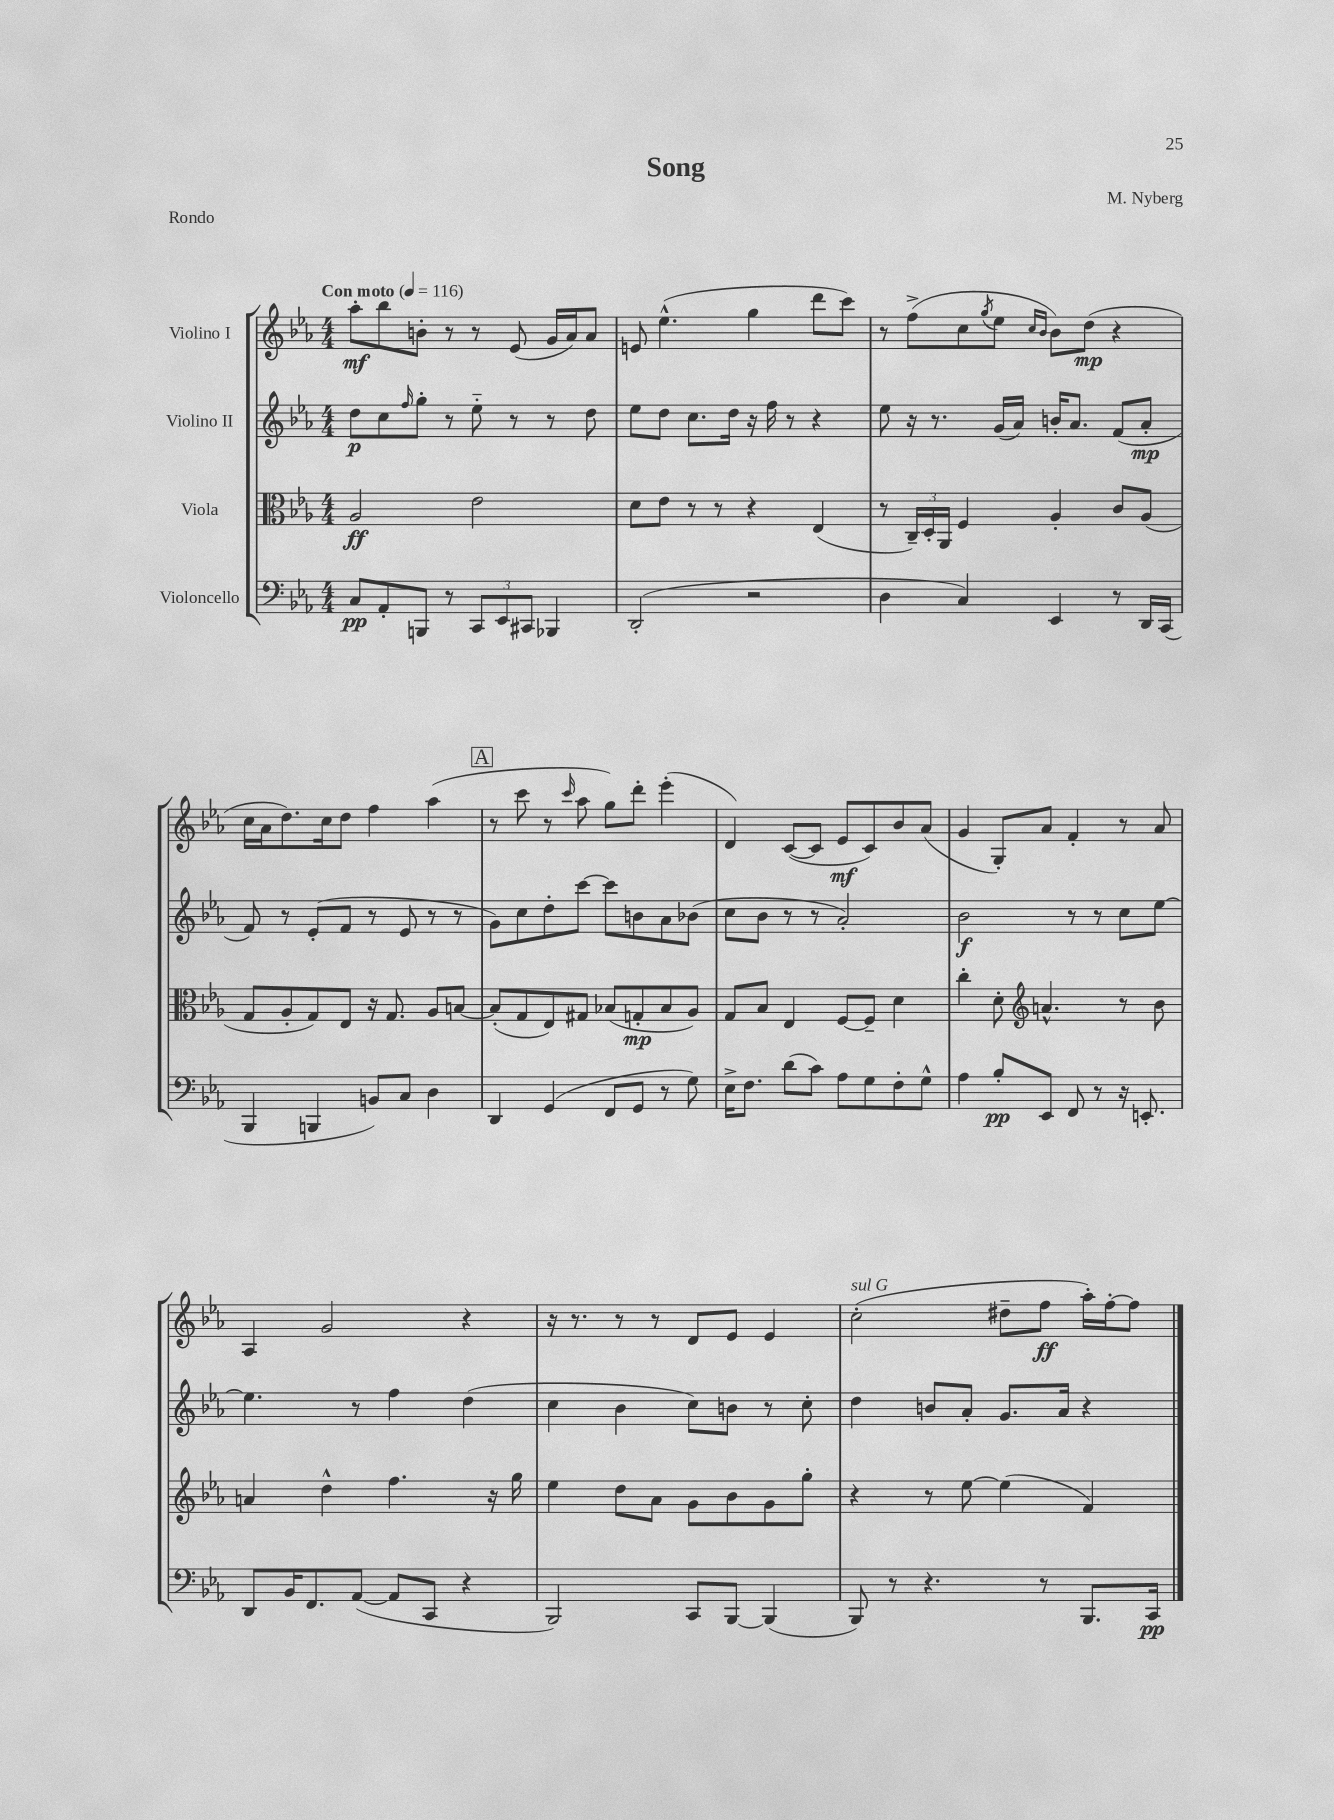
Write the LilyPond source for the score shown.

\header { title = "Song" composer = "M. Nyberg" piece = "Rondo" }
<<
\new StaffGroup <<
\new Staff = "s0" \with { instrumentName = "Violino I" } {
    \clef treble \key ees \major \numericTimeSignature \time 4/4 \tempo "Con moto" 4 = 116
    aes''8-.\mf bes''8 b'8-. r8 r8 ees'8( g'16 aes'16) aes'8 |
    e'8 ees''4.-^( g''4 d'''8 c'''8) |
    r8 f''8->( c''8 \acciaccatura { g''8 } ees''8 \grace { c''16 bes'16 } bes'8) d''8\mp( r4 |
    c''16 aes'16 d''8.) c''16 d''8 f''4 aes''4( |
    \mark \markup { \box "A" } r8 c'''8 r8 \grace { c'''16 } aes''8 g''8) d'''8-. ees'''4-.( |
    d'4) c'8~( c'8 ees'8\mf c'8) bes'8 aes'8( |
    g'4 g8-.) aes'8 f'4-. r8 aes'8 |
    aes4 g'2 r4 |
    r16 r8. r8 r8 d'8 ees'8 ees'4 |
    c''2-.^\markup { \italic "sul G" }( dis''8-- f''8\ff aes''16-.) f''16~-. f''8 \bar "|." |
}
\new Staff = "s1" \with { instrumentName = "Violino II" } {
    \clef treble \key ees \major \numericTimeSignature \time 4/4
    d''8\p c''8 \grace { f''16 } g''8-. r8 ees''8-_ r8 r8 d''8 |
    ees''8 d''8 c''8. d''16 r16 f''16 r8 r4 |
    ees''8 r16 r8. g'16( aes'16) b'16-. aes'8. f'8( aes'8-.\mp |
    f'8) r8 ees'8-.( f'8 r8 ees'8 r8 r8 |
    \mark \markup { \box "A" } g'8) c''8 d''8-. c'''8~ c'''8 b'8 aes'8 bes'8( |
    c''8 bes'8 r8 r8 aes'2-.) |
    bes'2\f r8 r8 c''8 ees''8~ |
    ees''4. r8 f''4 d''4( |
    c''4 bes'4 c''8) b'8 r8 c''8-. |
    d''4 b'8 aes'8-. g'8. aes'16 r4 \bar "|." |
}
\new Staff = "s2" \with { instrumentName = "Viola" } {
    \clef alto \key ees \major \numericTimeSignature \time 4/4
    aes2\ff ees'2 |
    d'8 ees'8 r8 r8 r4 ees4( |
    r8 \tuplet 3/2 { c16--) d16-. aes,16 } f4 aes4-. c'8 aes8( |
    g8 aes8-. g8) ees8 r16 g8. aes8 b8~ |
    \mark \markup { \box "A" } b8-.( g8 ees8) gis8 bes8( g8-.\mp bes8 aes8) |
    g8 bes8 ees4 f8~ f8-- d'4 |
    c''4-. d'8-. \clef treble a'4.-^ r8 bes'8 |
    a'4 d''4-^ f''4. r16 g''16 |
    ees''4 d''8 aes'8 g'8 bes'8 g'8 g''8-. |
    r4 r8 ees''8~ ees''4( f'4) \bar "|." |
}
\new Staff = "s3" \with { instrumentName = "Violoncello" } {
    \clef bass \key ees \major \numericTimeSignature \time 4/4
    c8\pp aes,8-. b,,8 r8 \tuplet 3/2 { c,8 ees,8 cis,8 } bes,,4 |
    d,2-.( r2 |
    d4 c4) ees,4 r8 d,16 c,16( |
    bes,,4 b,,4 b,8) c8 d4 |
    \mark \markup { \box "A" } d,4 g,4( f,8 g,8 r8 g8) |
    ees16-> f8. d'8( c'8) aes8 g8 f8-. g8-^ |
    aes4 bes8-.\pp ees,8 f,8 r8 r16 e,8.-. |
    d,8 bes,16 f,8. aes,8~( aes,8 c,8 r4 |
    bes,,2) c,8 bes,,8~ bes,,4( |
    bes,,8) r8 r4. r8 bes,,8. c,16\pp \bar "|." |
}
>>
>>
\layout { \context { \Score \remove "Bar_number_engraver" } }
